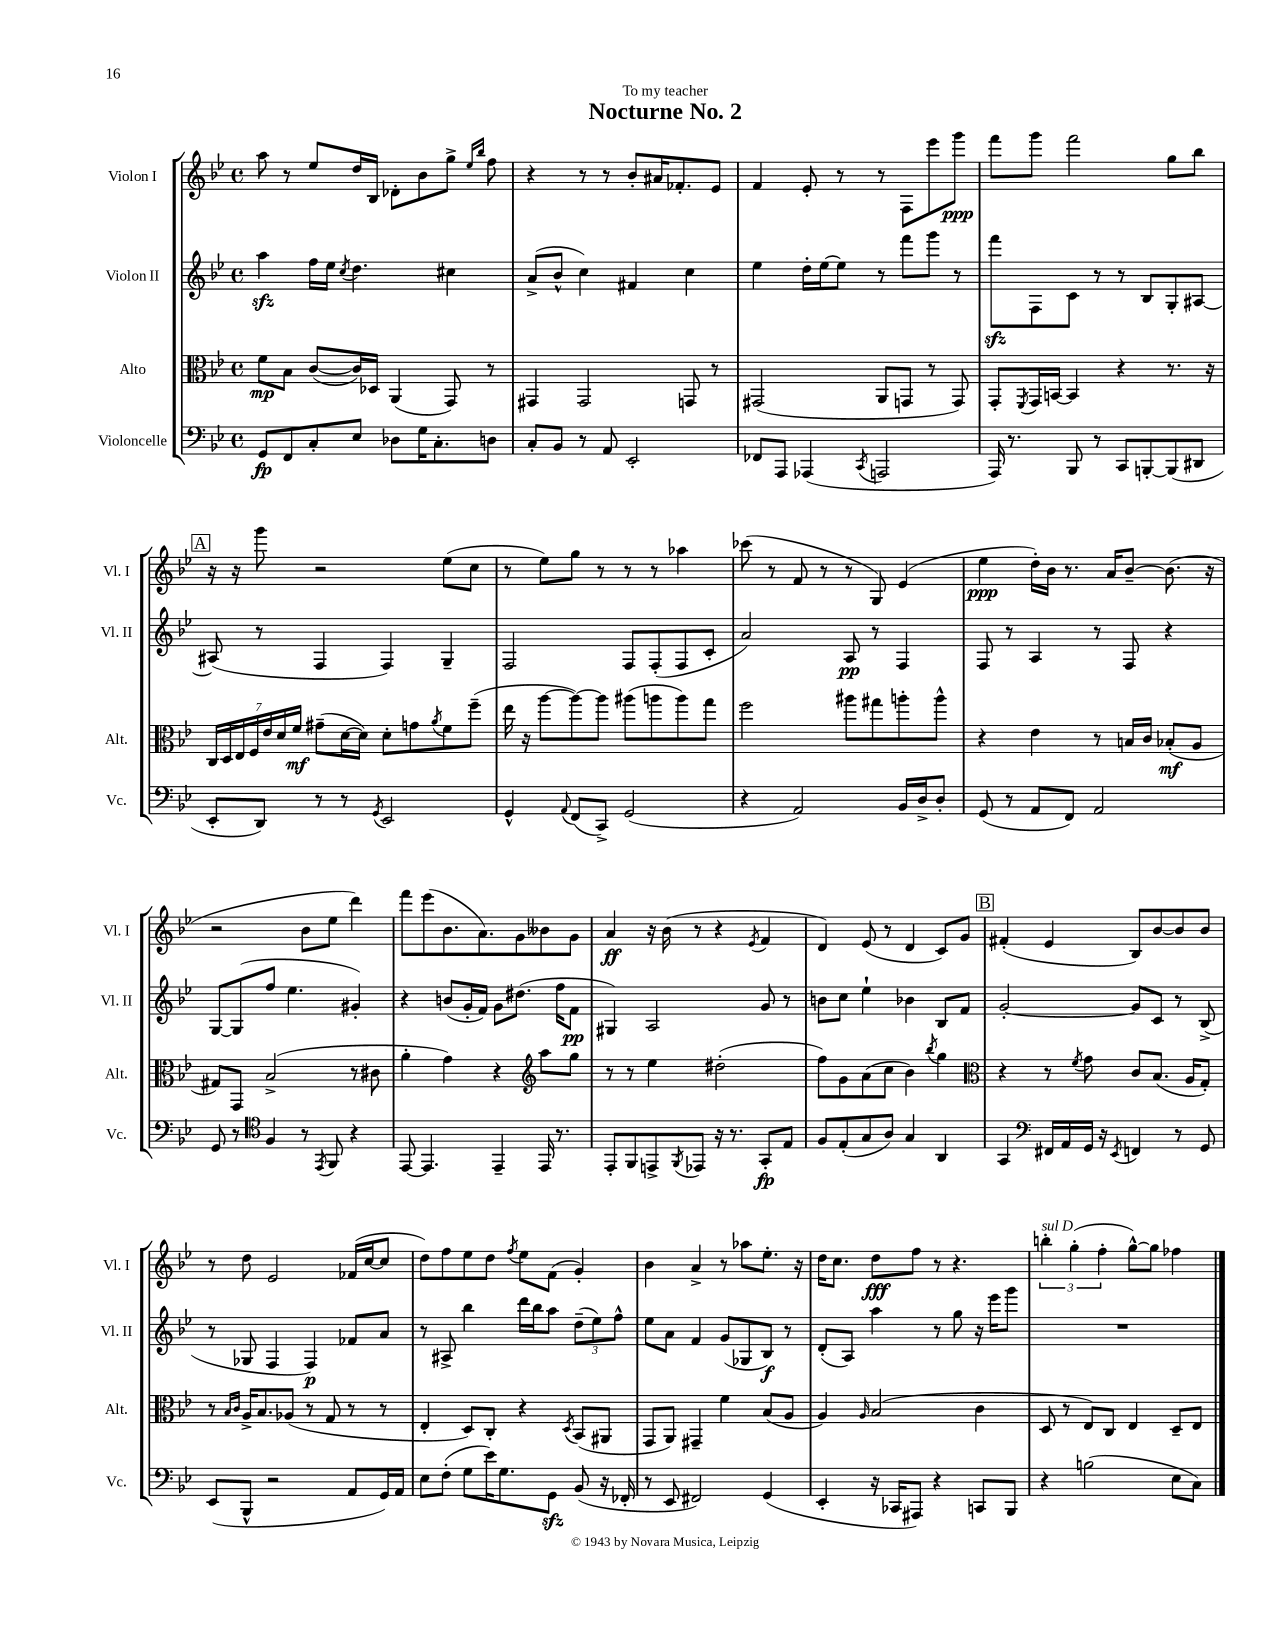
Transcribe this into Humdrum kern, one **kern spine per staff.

**kern	**dynam	**kern	**dynam	**kern	**dynam	**kern	**dynam
*part4	*part4	*part3	*part3	*part2	*part2	*part1	*part1
*staff4	*staff4	*staff3	*staff3	*staff2	*staff2	*staff1	*staff1
*I"Violoncelle	*	*I"Alto	*	*I"Violon II	*	*I"Violon I	*
*I'Vc.	*	*I'Alt.	*	*I'Vl. II	*	*I'Vl. I	*
*clefF4	*	*clefC3	*	*clefG2	*	*clefG2	*
*k[b-e-]	*	*k[b-e-]	*	*k[b-e-]	*	*k[b-e-]	*
*M4/4	*	*M4/4	*	*M4/4	*	*M4/4	*
*met(c)	*	*met(c)	*	*met(c)	*	*met(c)	*
=1	=1	=1	=1	=1	=1	=1	=1
8GG/L	fp	8f\L	mp	4aazz\	.	8aa\	.
8FF/	.	8B-\J	.	.	.	8r	.
8C'/	.	([8c/L	.	16ff\LL	.	8ee-/L	.
.	.	.	.	16ee-\JJ	.	.	.
.	.	.	.	8qcc/	.	.	.
8E-/J	.	16c/L])	.	4.dd\	.	16dd/L	.
.	.	16D-X/JJ	.	.	.	16B-/JJ	.
8D-X\L	.	(4AA/	.	.	.	8d-X'\L	.
16G\K	.	.	.	.	.	8b-\	.
8.C'\	.	.	.	.	.	.	.
.	.	8GG/)	.	4cc#X\	.	8gg^\J	.
.	.	.	.	.	.	16qqee-/LL	.
.	.	.	.	.	.	16qqbb-/JJ	.
8Dn\J	.	8r	.	.	.	8ff\	.
=2	=2	=2	=2	=2	=2	=2	=2
8C'/L	.	4GG#X/	.	(8a^/L	.	4r	.
8BB-/J	.	.	.	8b-^^/J	.	.	.
8r	.	2GG#/	.	4cc\)	.	8r	.
8AA/	.	.	.	.	.	8r	.
2EE-'/	.	.	.	4f#X/	.	8b-'/L	.
.	.	.	.	.	.	16a#X/K	.
.	.	.	.	.	.	8.f-X'/	.
.	.	8GGn/	.	4cc\	.	.	.
.	.	8r	.	.	.	8e-/J	.
=3	=3	=3	=3	=3	=3	=3	=3
8FF-X/L	.	(2GG#X/	.	4ee-\	.	4f/	.
8AAA/J	.	.	.	.	.	.	.
(4AAA-X/	.	.	.	16dd'\LL	.	8e-'/	.
.	.	.	.	[16ee-\J	.	.	.
.	.	.	.	8ee-\J]	.	8r	.
8qCC/	.	.	.	.	.	.	.
2AAAn/	.	8AA/L	.	8r	.	8r	.
.	.	8GGn/J	.	8fff\L	.	8F\L	.
.	.	8r	.	8ggg\J	.	8eee-\	.
.	.	8GG/)	.	8r	.	8ggg\J	ppp
=4	=4	=4	=4	=4	=4	=4	=4
16AAA/)	.	8GG'/L	.	8fffzz\L	.	8fff\L	.
8.r	.	.	.	.	.	.	.
.	.	8qFF/	.	.	.	.	.
.	.	16GG/L	.	8F\	.	8ggg\J	.
.	.	[16BBn/JJ	.	.	.	.	.
8BBB-/	.	4BB/]	.	8c\J	.	2fff\	.
8r	.	.	.	8r	.	.	.
8CC/L	.	4r	.	8r	.	.	.
[8BBBn'/	.	.	.	8B-/L	.	.	.
(8BBB/]	.	8.r	.	8G'/	.	8gg\L	.
8DD#X/J	.	.	.	[8A#X/J	.	8bb-\J	.
.	.	16r	.	.	.	.	.
!!LO:LB:g=z
!!LO:REH:place=s1:t=A
=5	=5	=5	=5	=5	=5	=5	=5
8EE-'/L	.	28C/LL	.	(8A#X/]	.	16r	.
.	.	28D/	.	.	.	.	.
.	.	.	.	.	.	16r	.
.	.	28E-/	.	.	.	.	.
.	.	28F/	.	.	.	.	.
8DD/J)	.	.	.	8r	.	8ggg\	.
.	.	28e-/	.	.	.	.	.
.	.	28d/	.	.	.	.	.
.	.	28f/JJ	mf	.	.	.	.
8r	.	(8g#X~\L	.	4F/	.	2r	.
8r	.	[16d\L	.	.	.	.	.
.	.	16d\JJ])	.	.	.	.	.
8qGG/	.	.	.	.	.	.	.
2EE-/	.	8d'\L	.	4F/)	.	.	.
.	.	8gn\	.	.	.	.	.
.	.	8qa/	.	.	.	.	.
.	.	8f\	.	4G~/	.	(8ee-\L	.
.	.	(8ff~\J	.	.	.	8cc\J	.
=6	=6	=6	=6	=6	=6	=6	=6
4GG^^/	.	16ee-\	.	2F/	.	8r	.
.	.	16r	.	.	.	.	.
.	.	[8aa\L	.	.	.	8ee-\L)	.
8qqAA/	.	.	.	.	.	.	.
(8FF/L	.	8aa\_)	.	.	.	8gg\J	.
8CC^/J)	.	8aa\J]	.	.	.	8r	.
(2GG/	.	(8aa#X\L	.	8F/L	.	8r	.
.	.	8aan\	.	(8F'/	.	8r	.
.	.	8aa\)	.	8F/	.	4aa-X\	.
.	.	8gg\J	.	8c'/J	.	.	.
=7	=7	=7	=7	=7	=7	=7	=7
4r	.	2ff\	.	2a/)	.	(8ccc-X\	.
.	.	.	.	.	.	8r	.
2AA/)	.	.	.	.	.	8f/	.
.	.	.	.	.	.	8r	.
.	.	8aa#X\L	.	8A/	pp	8r	.
.	.	8gg#X\	.	8r	.	8G/)	.
16BB-/LL	.	8aan'\	.	4F/	.	(4e-/	.
16D^/J	.	.	.	.	.	.	.
8D'/J	.	8aa^^\J	.	.	.	.	.
=8	=8	=8	=8	=8	=8	=8	=8
(8GG/	.	4r	.	8F/	.	4ee-\	ppp
8r	.	.	.	8r	.	.	.
8AA/L	.	4e-\	.	4A/	.	16dd'\LL)	.
.	.	.	.	.	.	16b-\JJ	.
8FF/J)	.	.	.	.	.	8.r	.
2AA/	.	8r	.	8r	.	.	.
.	.	.	.	.	.	16a/KL	.
.	.	16Bn/LL	.	8F/	.	[8b-~/J	.
.	.	16c/JJ	.	.	.	.	.
.	.	(8B-X'/L	mf	4r	.	(8.b-\]	.
.	.	8A/J	.	.	.	.	.
.	.	.	.	.	.	16r	.
!!LO:LB:g=z
=9	=9	=9	=9	=9	=9	=9	=9
8GG/	.	8G#X/L)	.	[8G/L	.	2r	.
8r	.	8GG/J	.	(8G/]	.	.	.
*clefC4	*	*	*	*	*	*	*
4F/	.	(2B-^/	.	8ff/J	.	.	.
.	.	.	.	4.ee-\	.	.	.
8r	.	.	.	.	.	8b-\L	.
8qEE-/	.	.	.	.	.	.	.
8FF/	.	.	.	.	.	8ee-\J	.
4r	.	8r	.	4g#X'/)	.	4ddd\)	.
.	.	8c#X\	.	.	.	.	.
=10	=10	=10	=10	=10	=10	=10	=10
[8EE-/	.	4a'\	.	4r	.	8fff\L	.
4.EE-/]	.	.	.	.	.	(8eee-\	.
.	.	4g\)	.	(8bn/L	.	8.b-\	.
.	.	.	.	16g'/L	.	.	.
.	.	.	.	16f/JJ)	.	8.a\)	.
4EE-~/	.	4r	.	8g\L	.	.	.
.	.	.	.	(8.dd#X\J	.	8g\	.
*	*	*clefG2	*	*	*	*	*
16EE-/	.	8aa\L	.	.	.	8b--X\	.
8.r	.	.	.	16ff\KL	.	.	.
.	.	8gg\J	.	8f\J	pp	8g\J	.
=11	=11	=11	=11	=11	=11	=11	=11
8EE-'/L	.	8r	.	4G#X/)	.	4a/	ff
8FF/	.	8r	.	.	.	.	.
8EEn^/	.	4ee-\	.	2A/	.	16r	.
.	.	.	.	.	.	(16b-\	.
8qFF/	.	.	.	.	.	.	.
8EE-X/J	.	.	.	.	.	8r	.
16r	.	(2dd#X'\	.	.	.	4r	.
8.r	.	.	.	.	.	.	.
.	.	.	.	.	.	8qe-/	.
8GG'/L	fp	.	.	8g/	.	4f/	.
8E-/J	.	.	.	8r	.	.	.
=12	=12	=12	=12	=12	=12	=12	=12
8F/L	.	8ff\L)	.	8bn\L	.	4d/)	.
(8E-'/	.	8g\	.	8cc\J	.	.	.
8G/	.	(8a\	.	4ee-`\	.	(8e-/	.
8A/J)	.	8cc\J	.	.	.	8r	.
4G/	.	4b-\)	.	4b-X\	.	4d/	.
.	.	8qbb-/	.	.	.	.	.
4AA/	.	4gg\	.	8B-/L	.	8c/L)	.
.	.	.	.	8f/J	.	8g/J	.
!!LO:REH:place=s1:t=B
=13	=13	=13	=13	=13	=13	=13	=13
*	*	*clefC3	*	*	*	*	*
4GG/	.	4r	.	[2g'/	.	(4f#X'/	.
*clefF4	*	*	*	*	*	*	*
16FF#X/LL	.	8r	.	.	.	4e-/	.
16AA/	.	.	.	.	.	.	.
.	.	8qf/	.	.	.	.	.
16GG/JJ	.	8g\	.	.	.	.	.
16r	.	.	.	.	.	.	.
8qEE-/	.	.	.	.	.	.	.
4FFn/	.	8c/L	.	8g/L]	.	8B-/L)	.
.	.	(8.B-/J	.	8c/J	.	[8b-/	.
8r	.	.	.	8r	.	8b-/]	.
.	.	16A/KL	.	.	.	.	.
8GG/	.	8G'/J)	.	(8B-^/	.	8b-/J	.
!!LO:LB:g=z
=14	=14	=14	=14	=14	=14	=14	=14
(8EE-/L	.	8r	.	8r	.	8r	.
.	.	16qqB-/LL	.	.	.	.	.
.	.	16qqc/JJ	.	.	.	.	.
8BBB-^^/J	.	16A^/KL	.	8G-X/	.	8dd\	.
.	.	8.B-/	.	.	.	.	.
2r	.	.	.	4F/	.	2e-/	.
.	.	(8A-X/J	.	.	.	.	.
.	.	8r	.	4F/)	p	.	.
.	.	8G/	.	.	.	.	.
8AA/L	.	8r	.	8f-X/L	.	(16f-X/LL	.
.	.	.	.	.	.	[16cc/J	.
16GG/L)	.	8r	.	8a/J	.	8cc/J]	.
16AA/JJ	.	.	.	.	.	.	.
=15	=15	=15	=15	=15	=15	=15	=15
8E-\L	.	4E-'/	.	8r	.	8dd\L)	.
(8F'\J	.	.	.	8A#X^/	.	8ff\	.
8G\L	.	8D/L)	.	4bb-\	.	8ee-\	.
16e-\K)	.	8C'/J	.	.	.	8dd\J	.
8.G\	.	.	.	.	.	.	.
.	.	.	.	.	.	8qff/	.
.	.	4r	.	16ddd\LL	.	8ee-\L	.
.	.	.	.	16bb-\J	.	.	.
8GGzz\J	.	.	.	8aa\J	.	(8f\J	.
.	.	8qD/	.	.	.	.	.
(8BB-/	.	(8BB-/L	.	(12dd~\L	.	4g'/)	.
.	.	.	.	12ee-\)	.	.	.
16r	.	8AA#X/J	.	.	.	.	.
.	.	.	.	12ff^^\J	.	.	.
16FF-X'/	.	.	.	.	.	.	.
=16	=16	=16	=16	=16	=16	=16	=16
8r	.	8GG/L	.	8ee-\L	.	4b-\	.
8EE-/	.	8AA/J)	.	8a\J	.	.	.
2FF#X/)	.	4GG#X~/	.	4f/	.	4a^/	.
.	.	4f\	.	(8g/L	.	8r	.
.	.	.	.	8G-X/	.	8aa-X\L	.
(4GG/	.	(8B-/L	.	8B-/J)	f	8.ee-'\J	.
.	.	8A/J	.	8r	.	.	.
.	.	.	.	.	.	16r	.
=17	=17	=17	=17	=17	=17	=17	=17
4EE-'/	.	4A/)	.	(8d'/L	.	16dd\KL	.
.	.	.	.	.	.	8.cc\J	.
.	.	.	.	8A/J)	.	.	.
.	.	16qqA/	.	.	.	.	.
16r	.	(2B-/	.	4aa\	.	8dd\L	fff
16CC-X/KL	.	.	.	.	.	.	.
8AAA#X/J)	.	.	.	.	.	8ff\J	.
4r	.	.	.	8r	.	8r	.
.	.	.	.	8gg\	.	4.r	.
8CCn/L	.	4c\	.	16r	.	.	.
.	.	.	.	16eee-\KL	.	.	.
8BBB-/J	.	.	.	8ggg\J	.	.	.
=18	=18	=18	=18	=18	=18	=18	=18
!	!	!	!	!	!	!LO:TX:a:i:t=sul D	!
4r	.	8D/	.	1r	.	6bbn'\	.
.	.	8r	.	.	.	.	.
.	.	.	.	.	.	(6gg'\	.
(2Bn\	.	8E-/L)	.	.	.	.	.
.	.	.	.	.	.	6ff'\	.
.	.	8C/J	.	.	.	.	.
.	.	4E-/	.	.	.	[8gg^^\L)	.
.	.	.	.	.	.	8gg\J]	.
8E-\L	.	8D~/L	.	.	.	4ff-X\	.
8C\J)	.	8E-/J	.	.	.	.	.
==	==	==	==	==	==	==	==
*-	*-	*-	*-	*-	*-	*-	*-
